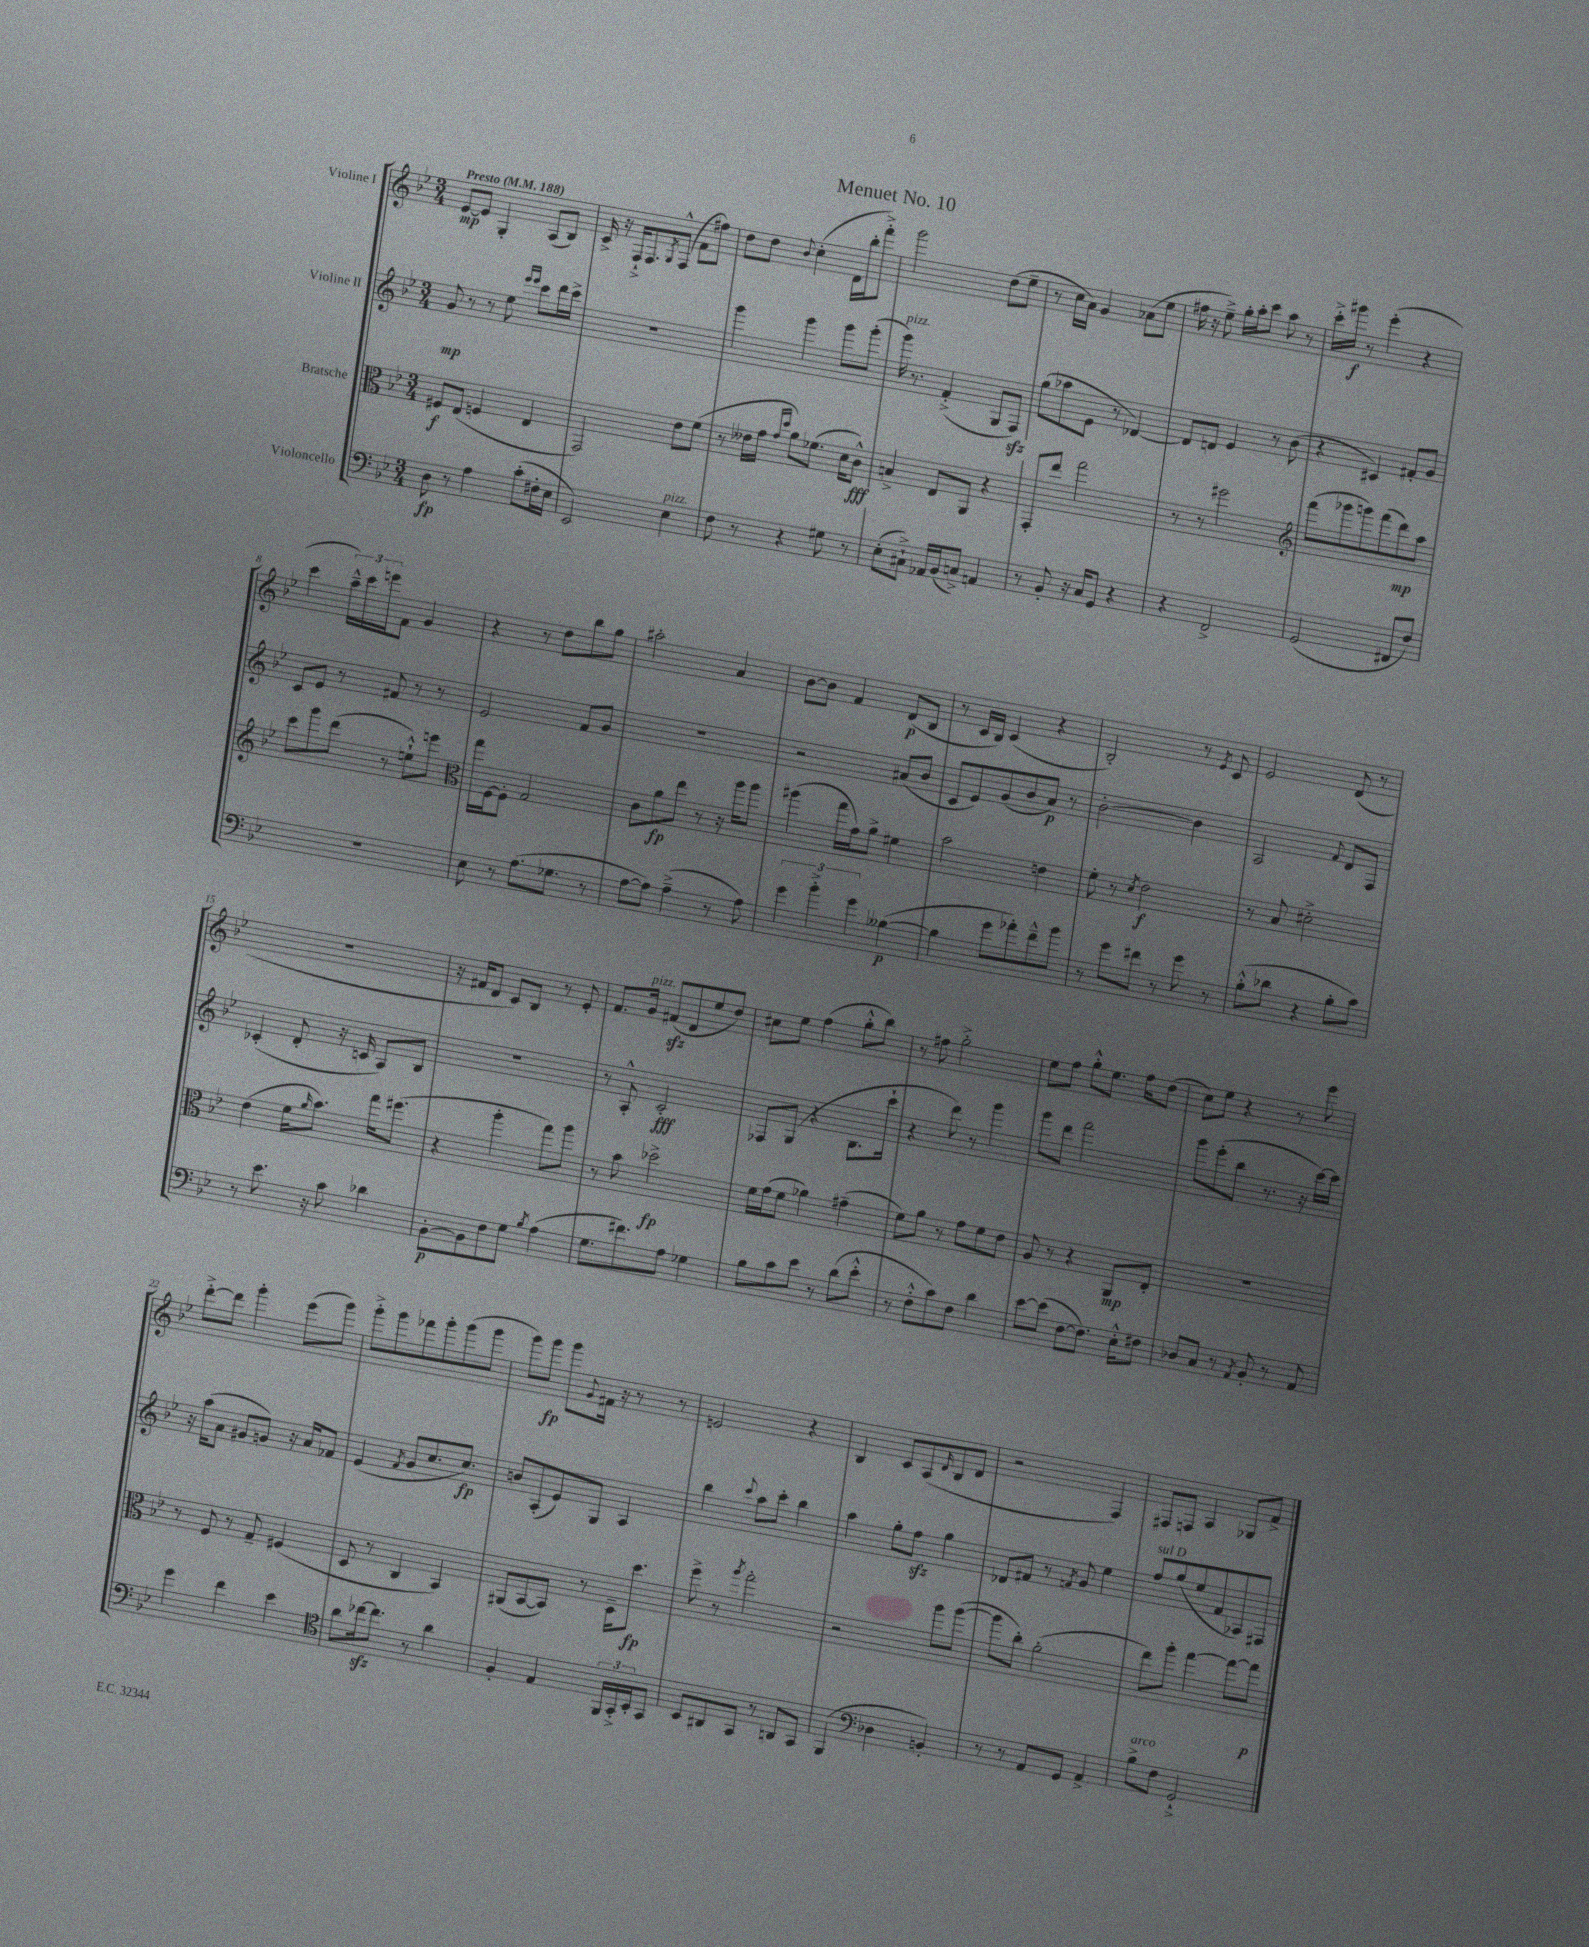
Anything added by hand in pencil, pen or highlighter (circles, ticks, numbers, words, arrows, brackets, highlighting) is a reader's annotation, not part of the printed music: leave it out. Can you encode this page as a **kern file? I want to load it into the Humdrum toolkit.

**kern	**dynam	**kern	**dynam	**kern	**dynam	**kern	**dynam
*part4	*part4	*part3	*part3	*part2	*part2	*part1	*part1
*staff4	*staff4	*staff3	*staff3	*staff2	*staff2	*staff1	*staff1
*I"Violoncello	*	*I"Bratsche	*	*I"Violine II	*	*I"Violine I	*
*clefF4	*	*clefC3	*	*clefG2	*	*clefG2	*
*k[b-e-]	*	*k[b-e-]	*	*k[b-e-]	*	*k[b-e-]	*
*M3/4	*	*M3/4	*	*M3/4	*	*M3/4	*
*MM188	*	*MM188	*	*MM188	*	*MM188	*
=1	=1	=1	=1	=1	=1	=1	=1
!	!	!	!	!	!	!LO:TX:a:B:t=Presto	!
8D\	fp	8F#X/L	f	8g/	mp	[8e-/L	mp
8r	.	(8E-/J	.	8r	.	8e-/J]	.
4A\	.	4Fn/	.	8r	.	4G'/	.
.	.	.	.	8ee-\	.	.	.
.	.	.	.	16qqeee-/LL	.	.	.
.	.	.	.	16qqeee-/JJ	.	.	.
(8c'\L	.	4E-/	.	8ccc\L	.	(8A/L	.
16F#X'\L	.	.	.	16ddd\L	.	8B-/J)	.
16E-\JJ	.	.	.	16ccc^\JJ	.	.	.
=2	=2	=2	=2	=2	=2	=2	=2
2EE-/)	.	2GG/)	.	2.r	.	16c^/	.
.	.	.	.	.	.	16r	.
.	.	.	.	.	.	16F`^/KL	.
.	.	.	.	.	.	8.F/	.
.	.	.	.	.	.	8qG/	.
.	.	.	.	.	.	(8F^^/J	.
!LO:TX:a:i:t=pizz.	!	!	!	!	!	!	!
4E-\	.	8e-\L	.	.	.	8f\L	.
.	.	(8f\J	.	.	.	8ff#X\J)	.
=3	=3	=3	=3	=3	=3	=3	=3
8F\	.	8r	.	4ggg\	.	8dd\L	.
8r	.	16e--X\LL	.	.	.	8dd\J	.
.	.	16g\JJ	.	.	.	.	.
.	.	16qqg/LL	.	.	.	.	.
.	.	16qqdd/JJ	.	.	.	8qqb-/	.
4r	.	8a\L)	.	4ggg\	.	(4cc'\	.
.	.	(8.f-X\J	.	.	.	.	.
8G#X\	.	.	.	8ggg\L	.	16d\LL	.
.	.	16d\KL	.	.	.	16bb-'\J	.
8r	.	8c^^\J)	fff	(8ggg'\J	.	8fff'^\J)	.
=4	=4	=4	=4	=4	=4	=4	=4
!	!	!	!	!LO:TX:a:i:t=pizz.	!	!	!
(8E-'\L	.	4Bn^/	.	16ggg\)	.	2ggg\	.
.	.	.	.	8.r	.	.	.
8C#X`^\J)	.	.	.	.	.	.	.
16AA-X/LL	.	8E-/L	.	(4f'^/	.	.	.
(16BB-/J	.	.	.	.	.	.	.
8Cn^/J)	.	8AA/J	.	.	.	.	.
4AAn/	.	4r	.	8G/L	.	(8dd\L	.
.	.	.	.	8Fzz/J)	.	8ee-~\J	.
=5	=5	=5	=5	=5	=5	=5	=5
8r	.	8GG'/L	.	(8gg\L	.	8r	.
8BB-'/	.	8ee-/J	.	8aa-X\	.	16cc\LL	.
.	.	.	.	.	.	16a\JJ)	.
16r	.	2gg\	.	8e-\J	.	4g/	.
16C/KL	.	.	.	.	.	.	.
8GG/J	.	.	.	8r	.	.	.
4r	.	.	.	[4d-X/)	.	(8a-X\L	.
.	.	.	.	.	.	8ee-\J	.
=6	=6	=6	=6	=6	=6	=6	=6
4r	.	8r	.	8d-/L]	.	16ff#X\	.
.	.	.	.	.	.	16r	.
.	.	8r	.	8dn/J	.	8ee-~^\)	.
2FF^/	.	2ff#X\	.	4e-/	.	16gg'\LL	.
.	.	.	.	.	.	16aa'\J	.
.	.	.	.	.	.	8ccc\J	.
.	.	.	.	8r	.	8aa\	.
.	.	.	.	(8b-\	.	8r	.
=7	=7	=7	=7	=7	=7	=7	=7
*	*	*clefG2	*	*	*	*	*
(2GG/	.	(8fff\L	.	4r	.	16ccc'^\LL	.
.	.	.	.	.	.	16ggg#X\JJ	f
.	.	8ggg-X\	.	.	.	8r	.
.	.	8gggn\)	.	4c#X/)	.	(4eee-'\	.
.	.	(8fff\	.	.	.	.	.
8FF#X/L	.	8ddd\)	mp	8f#X'/L	.	4r	.
8F/J)	.	8aa\J	.	8g/J	.	.	.
!!LO:LB:g=z
=8	=8	=8	=8	=8	=8	=8	=8
2.r	.	8ccc\L	.	8c/L	.	4ccc\	.
.	.	8ggg\	.	8e-/J	.	.	.
.	.	(8ddd\J	.	8r	.	24aa~^^\LL)	.
.	.	.	.	.	.	24ccc\	.
.	.	.	.	.	.	24eeen\J	.
.	.	8r	.	8f#X/	.	8f\J	.
.	.	8een`^^\L)	.	8r	.	4g/	.
.	.	8eeen\J	.	8r	.	.	.
=9	=9	=9	=9	=9	=9	=9	=9
*	*	*clefC3	*	*	*	*	*
8E-\	.	16gg\LL	.	2e-/	.	4r	.
.	.	[16F\J	.	.	.	.	.
8r	.	8F'\J]	.	.	.	.	.
(8.A\L	.	2G/	.	.	.	8r	.
.	.	.	.	.	.	8dd\L	.
8.G-X\J	.	.	.	.	.	.	.
.	.	.	.	8f/L	.	8bb-\	.
8r	.	.	.	8g/J	.	8gg\J	.
=10	=10	=10	=10	=10	=10	=10	=10
[8A\L	.	8c\L	.	2.r	.	2aa#X'\	.
8A\J])	.	8a\	fp	.	.	.	.
(4A~^\	.	8ee-\J	.	.	.	.	.
.	.	8r	.	.	.	.	.
8r	.	16r	.	.	.	4a/	.
.	.	16aa\KL	.	.	.	.	.
8A\)	.	8aa\J	.	.	.	.	.
=11	=11	=11	=11	=11	=11	=11	=11
6g\	.	(4aa#X\	.	2r	.	[8b-\L	.
.	.	.	.	.	.	8b-\J]	.
6b-'^\	.	.	.	.	.	.	.
.	.	16gg\LL	.	.	.	4f/	.
.	.	16g\J)	.	.	.	.	.
6g\	.	.	.	.	.	.	.
.	.	8a^\J	.	.	.	.	.
([4B--X\	p	4f#X\	.	(8a#X/L	.	(8d/L	p
.	.	.	.	8b-/J	.	8B-/J	.
=12	=12	=12	=12	=12	=12	=12	=12
4B--\]	.	2b-\	.	8c/L	.	8r	.
.	.	.	.	8e-/)	.	16c/LL	.
.	.	.	.	.	.	16B-/JJ)	.
8g\L	.	.	.	(8g/	.	(4c/	.
8a-X'\)	.	.	.	8b-/	.	.	.
8f~^^\	.	4en\	.	8a/J)	p	4r	.
8b-\J	.	.	.	8r	.	.	.
=13	=13	=13	=13	=13	=13	=13	=13
8r	.	8f'\	.	[2b-'\	.	2B-'/)	.
8g\L	.	8r	.	.	.	.	.
.	.	8qd/	.	.	.	.	.
8f#X\J	.	2e-\	f	.	.	.	.
8r	.	.	.	.	.	.	.
8g\	.	.	.	4b-\]	.	8r	.
.	.	.	.	.	.	8qe-/	.
8r	.	.	.	.	.	8c/	.
=14	=14	=14	=14	=14	=14	=14	=14
(8B-'^^\L	.	8r	.	2A/	.	2e-/	.
8d-X\J	.	8B-/	.	.	.	.	.
4r	.	2d#X'^\	.	.	.	.	.
.	.	.	.	8qqf/	.	.	.
8B-'\L	.	.	.	8d/L	.	(8d/	.
8c\J)	.	.	.	8F/J	.	8r	.
!!LO:LB:g=z
=15	=15	=15	=15	=15	=15	=15	=15
8r	.	(4e-\	.	(4c-X'/	.	2.r	.
8.e-\	.	.	.	.	.	.	.
.	.	16f\KL	.	8d'/	.	.	.
.	.	16qqa/	.	.	.	.	.
16r	.	8.b-\J)	.	.	.	.	.
8c\	.	.	.	16r	.	.	.
.	.	.	.	16cn/	.	.	.
4d-X\	.	16gg\KL	.	8A/L)	.	.	.
.	.	(8.ff#X\J	.	.	.	.	.
.	.	.	.	8B-/J	.	.	.
=16	=16	=16	=16	=16	=16	=16	=16
[8BB-'\L	p	4r	.	2.r	.	16r	.
.	.	.	.	.	.	16f#X/KL	.
8BB-\]	.	.	.	.	.	8d/J	.
8F\	.	4aa'\	.	.	.	8c/L)	.
8G\J	.	.	.	.	.	8B-/J	.
8qB-/	.	.	.	.	.	.	.
(4A\	.	8gg\L)	.	.	.	8r	.
.	.	8aa\J	.	.	.	8e-'/	.
=17	=17	=17	=17	=17	=17	=17	=17
8.G\L	.	8r	.	8r	.	8.f/L	.
.	.	8b-\	.	8A'^^/	.	.	.
!	!	!	!	!	!	!LO:TX:a:i:t=pizz.	!
8.f#X\)	.	.	.	.	.	16g/Jk	.
.	.	2dd-X^\	fp	2c'/	fff	(8f#Xzz/L	.
8A\J	.	.	.	.	.	8d/	.
4G-X\	.	.	.	.	.	8ee-/	.
.	.	.	.	.	.	8dd/J)	.
=18	=18	=18	=18	=18	=18	=18	=18
8B-\L	.	16f\LL	.	8F-X/L	.	8cc#X\L	.
.	.	(16g\J	.	.	.	.	.
8c\	.	8f\J	.	(8G/J	.	8ee-\J	.
8e-\J	.	4a-X\)	.	4r	.	(4ff\	.
8r	.	.	.	.	.	.	.
(8d\L	.	(4g#X~\	.	8.B-\L	.	8gg'^^\L	.
8e-'^^\J	.	.	.	.	.	8bb-\J)	.
.	.	.	.	16ccc`\Jk	.	.	.
=19	=19	=19	=19	=19	=19	=19	=19
8r	.	8f\L)	.	4r	.	8r	.
8F'^^\L	.	8a\J	.	.	.	8ff#X\	.
8c\)	.	8r	.	8ddd\)	.	2gg'^\	.
8F\J	.	8g\L	.	8r	.	.	.
4d\	.	8f\	.	4ggg\	.	.	.
.	.	8e-\J	.	.	.	.	.
=20	=20	=20	=20	=20	=20	=20	=20
[8e-\L	.	8A/	.	8ggg\L	.	8ee-\L	.
(8e-\J]	.	8r	.	8ddd\J	.	8ff\J	.
[8F\L	.	4r	.	2fff\	.	8gg'^^\L	.
8.F\J])	.	.	.	.	.	8.ee-\J	.
.	.	8AA/L	mp	.	.	.	.
16E-'^^\KL	.	.	.	.	.	16ff\KL	.
8F#X\J	.	8E-'/J	.	.	.	(8dd\J	.
=21	=21	=21	=21	=21	=21	=21	=21
8D-X/L	.	2.r	.	8ggg\L	.	8cc\L)	.
8C/J	.	.	.	(8eee-'\	.	8ee-\J	.
8r	.	.	.	8bb-\J	.	4r	.
8qAA/	.	.	.	.	.	.	.
8BB-'/	.	.	.	8.r	.	.	.
8r	.	.	.	.	.	8r	.
.	.	.	.	16r	.	.	.
8AA/	.	.	.	[16ccc\LL)	.	8eee-\	.
.	.	.	.	16ccc\JJ]	.	.	.
!!LO:LB:g=z
=22	=22	=22	=22	=22	=22	=22	=22
4g\	.	8r	.	16r	.	[8ddd'^\L	.
.	.	.	.	(16aa\KL	.	.	.
.	.	8F/	.	8a\J	.	8ddd\J]	.
4f\	.	8r	.	8g#X/L	.	4ggg'\	.
.	.	8G~/	.	8gn/J)	.	.	.
4e-\	.	(4F#X/	.	16r	.	(8eee-\L	.
.	.	.	.	16a/KL	.	.	.
.	.	.	.	8f-X/J	.	8ggg\J)	.
=23	=23	=23	=23	=23	=23	=23	=23
*clefC4	*	*	*	*	*	*	*
8a\L	.	8D/	.	(4e-/	.	8ggg'^\L	.
[16cc-Xzz\k	.	8r	.	.	.	8ggg\	.
8.cc-\J]	.	.	.	.	.	.	.
.	.	.	.	8qf/	.	.	.
.	.	4C/	.	8g/L	.	8fff-X\	.
8r	.	.	.	8.cc/	.	8ggg'\	.
4a\	.	4BB-/)	.	.	.	(8ggg\	.
.	.	.	.	8.cc/J)	fp	.	.
.	.	.	.	.	.	8ggg\J	.
=24	=24	=24	=24	=24	=24	=24	=24
4F'/	.	(8AA#X/L	.	8bn/L	.	8ggg\L)	.
.	.	[8BB-/	.	(8A'/	.	8ggg\J	fp
4E-/	.	8BB-/J])	.	8e-/)	.	8ggg\L	.
.	.	.	.	.	.	8qqg/	.
.	.	8r	.	8G/J	.	16f#X\Jk	.
.	.	.	.	.	.	16r	.
24FF/LL	.	16D~\KL	.	4A/	.	8r	.
24GG'^/	.	.	.	.	.	.	.
.	.	8.dd\J	fp	.	.	.	.
24BB-'/J	.	.	.	.	.	.	.
8GG/J	.	.	.	.	.	8r	.
=25	=25	=25	=25	=25	=25	=25	=25
8BB-/L	.	8ff^\	.	4bb-\	.	2en/	.
8AA#X/	.	8r	.	.	.	.	.
.	.	8qaa/	.	8qqccc/	.	.	.
8GG/J	.	2gg'\	.	8aa\L	.	.	.
8r	.	.	.	8ccc'\J	.	.	.
8AAn/L	.	.	.	4bb-\	.	4r	.
8GG/J	.	.	.	.	.	.	.
=26	=26	=26	=26	=26	=26	=26	=26
(4FF/	.	2r	.	4aa\	.	4B-/	.
*clefF4	*	*	*	*	*	*	*
4D-X\	.	.	.	8gg'\L	.	8c/L	.
.	.	.	.	8ffzz\J	.	(8A/	.
.	.	.	.	.	.	16qqd/	.
4BBn'/)	.	8aa\L	.	4gg\	.	8B-/	.
.	.	([8aa\J	.	.	.	8d/J	.
=27	=27	=27	=27	=27	=27	=27	=27
8r	.	8aa\L]	.	8d-X/L	.	2r	.
8r	.	8cc'\J)	.	8f#X/J	.	.	.
8AA/L	.	(2a'\	.	8r	.	.	.
.	.	.	.	8qfn/	.	.	.
8GG/J	.	.	.	8g/	.	.	.
4AA^/	.	.	.	4ee-\	.	4F/)	.
=28	=28	=28	=28	=28	=28	=28	=28
!	!	!	!	!LO:TX:a:i:t=sul D	!	!	!
!LO:TX:a:i:t=arco	!	!	!	!	!	!	!
8B-^\L	.	8ee-\L)	.	8ff/L	.	8F#X/L	.
8F\J	.	8aa'\J	.	(8gg/	.	8Fn/J	.
2GG`^/	.	[4gg\	.	8ee-/	.	4A/	.
.	.	.	.	8f/	.	.	.
.	.	8gg\L_	.	8A-X/)	.	8G-X/L	.
.	.	8gg\J]	p	8F#X/J	.	8f^/J	.
==	==	==	==	==	==	==	==
*-	*-	*-	*-	*-	*-	*-	*-
